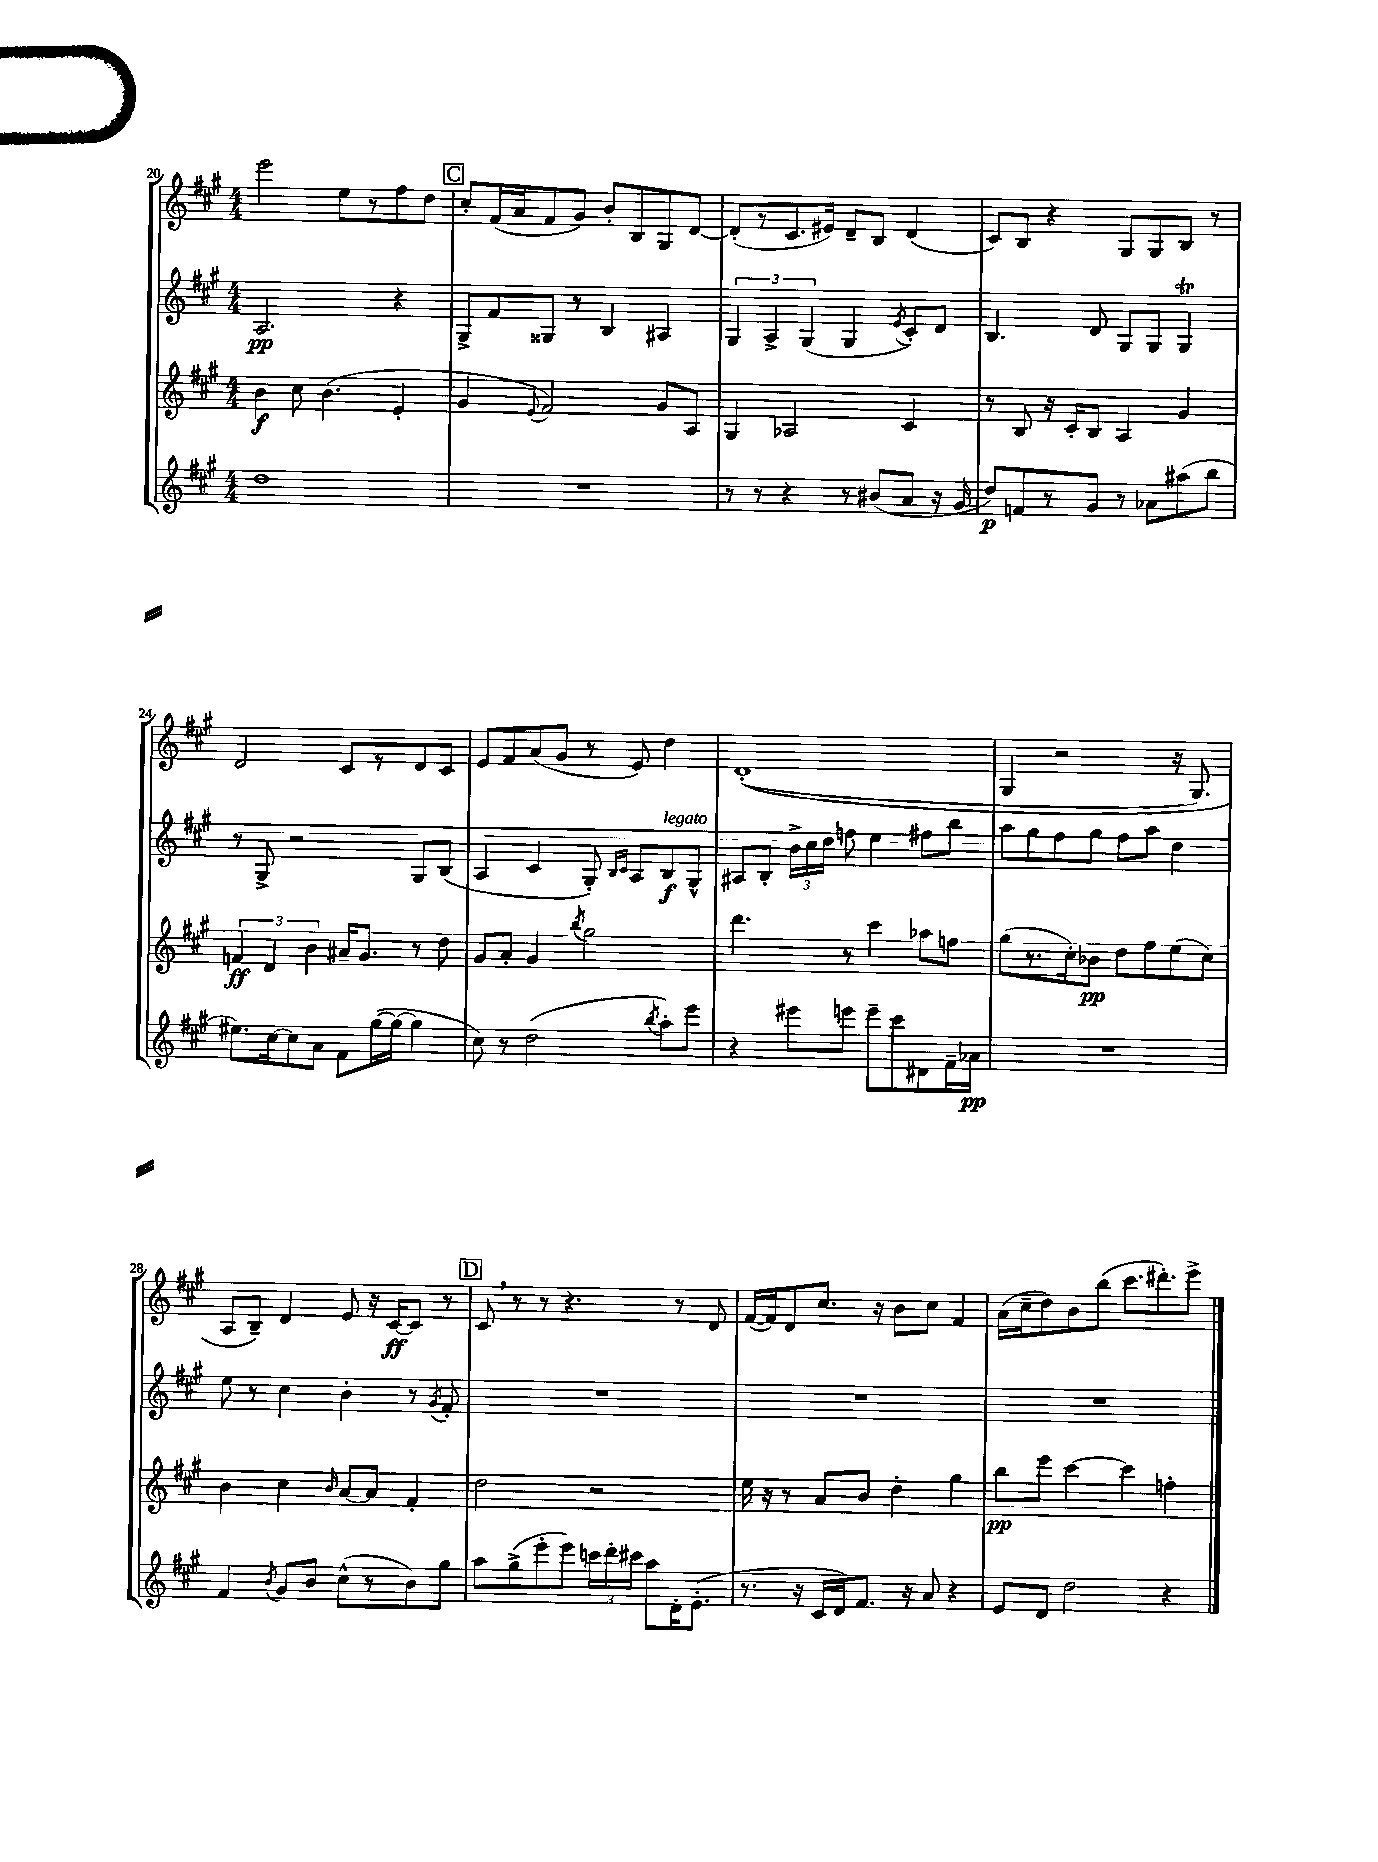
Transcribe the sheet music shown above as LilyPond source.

<<
\new StaffGroup <<
\new Staff = "s0" {
    \clef treble \key a \major \numericTimeSignature \time 4/4
    \autoBeamOff e'''2 e''8[ r8 fis''8 d''8] |
    \mark \markup { \box "C" } cis''8[-. fis'16( a'16 fis'8 gis'8]) b'8[-. b8 gis8 d'8]~ |
    d'8[-.( r8 cis'8. eis'16]) d'8[-- b8] d'4( |
    cis'8[) b8] r4 gis8[ gis8 b8] r8 |
    d'2 cis'8[ r8 d'8 cis'8] |
    e'8[ fis'8 a'8( gis'8] r8 e'8) d''4 |
    d'1-.(\( |
    gis4 r2 r16 gis8.) |
    a8[ b8]--\) d'4 e'8 r16 cis'16[~\ff cis'8] r8 |
    \mark \markup { \box "D" } cis'8 \breathe r8 r8 r4. r8 d'8 |
    fis'16[~( fis'16) d'8 cis''8.] r16 b'8[ cis''8] fis'4 |
    a'16[( cis''16-- d''8) b'8 b''8]( cis'''8.[ dis'''8.-.) e'''8]-> \bar "|." |
}
\new Staff = "s1" {
    \clef treble \key a \major \numericTimeSignature \time 4/4
    \autoBeamOff a2.\pp r4 |
    \mark \markup { \box "C" } gis8[-> fis'8 gisis8] r8 b4 ais4 |
    \tuplet 3/2 { gis4 a4-> gis4( } gis4 \acciaccatura { e'8 } cis'8[-.) d'8] |
    b4. d'8 gis8[ gis8] gis4\trill |
    r8 gis8-> r2 gis8[ b8]( |
    a4 cis'4 gis8-.) \grace { b16[ cis'16] } a8[ b8\f^\markup { \italic "legato" } gis8]-^ |
    ais8[ b8]-. \tuplet 3/2 { b'16[-> cis''16 d''16] } f''8 e''4 fis''8[ b''8] |
    a''8[ gis''8 fis''8 gis''8] fis''8[ a''8] d''4 |
    e''8 r8 cis''4 b'4-. r8 \acciaccatura { gis'8 } fis'8-. |
    \mark \markup { \box "D" } R1 |
    R1 |
    R1 \bar "|." |
}
\new Staff = "s2" {
    \clef treble \key a \major \numericTimeSignature \time 4/4
    \autoBeamOff b'4\f cis''8 b'4.( e'4-. |
    \mark \markup { \box "C" } gis'4 \appoggiatura { e'8 } fis'2) gis'8[ a8] |
    gis4 aes2 cis'4 |
    r8 b8 r16 cis'16[-. b8] a4 gis'4 |
    \tuplet 3/2 { f'4\ff d'4 b'4 } ais'16[-- gis'8.] r8 d''8 |
    gis'8[ a'8]-. gis'4 \acciaccatura { b''8 } gis''2 |
    d'''4. r8 cis'''4 aes''8[ f''8] |
    gis''8[( r8. cis''16-.) bes'8]\pp d''8[ fis''8 e''8( cis''8]) |
    b'4 cis''4 \grace { b'16 } a'8[~ a'8] fis'4-. |
    \mark \markup { \box "D" } d''2 r2 |
    e''16 r16 r8 a'8[ b'8] d''4-. gis''4 |
    b''8[\pp e'''8] cis'''4~ cis'''4 f''4-. \bar "|." |
}
\new Staff = "s3" {
    \clef treble \key a \major \numericTimeSignature \time 4/4
    \autoBeamOff d''1 |
    \mark \markup { \box "C" } R1 |
    r8 r8 r4 r8 bis'8[( a'8] r16 gis'16 |
    d''8[\p) f'8 r8 gis'8] r8 aes'8[ ais''8( b''8] |
    eis''8.[) cis''16~ cis''8 a'8] fis'8[ gis''16~( gis''16]~ gis''4 |
    cis''8) r8 d''2( \acciaccatura { b''8 } a''8[-.) e'''8] |
    r4 eis'''8[ e'''8] e'''8[-- cis'''8 dis'8 fis'16-- aes'16]\pp |
    R1 |
    fis'4 \acciaccatura { b'8 } gis'8[ b'8] cis''8[-^( r8 b'8) gis''8] |
    \mark \markup { \box "D" } a''8[ gis''8->( e'''8-. e'''8]) \tuplet 3/2 { c'''16[ d'''16-. cis'''16] } a''8[ d'16-. e'8.]-.( |
    r8. r16 cis'16[ d'16) fis'8.] r16 a'8 r4 |
    e'8[ d'8] d''2 r4 \bar "|." |
}
>>
>>
\layout { \context { \Score currentBarNumber = #20 } }
